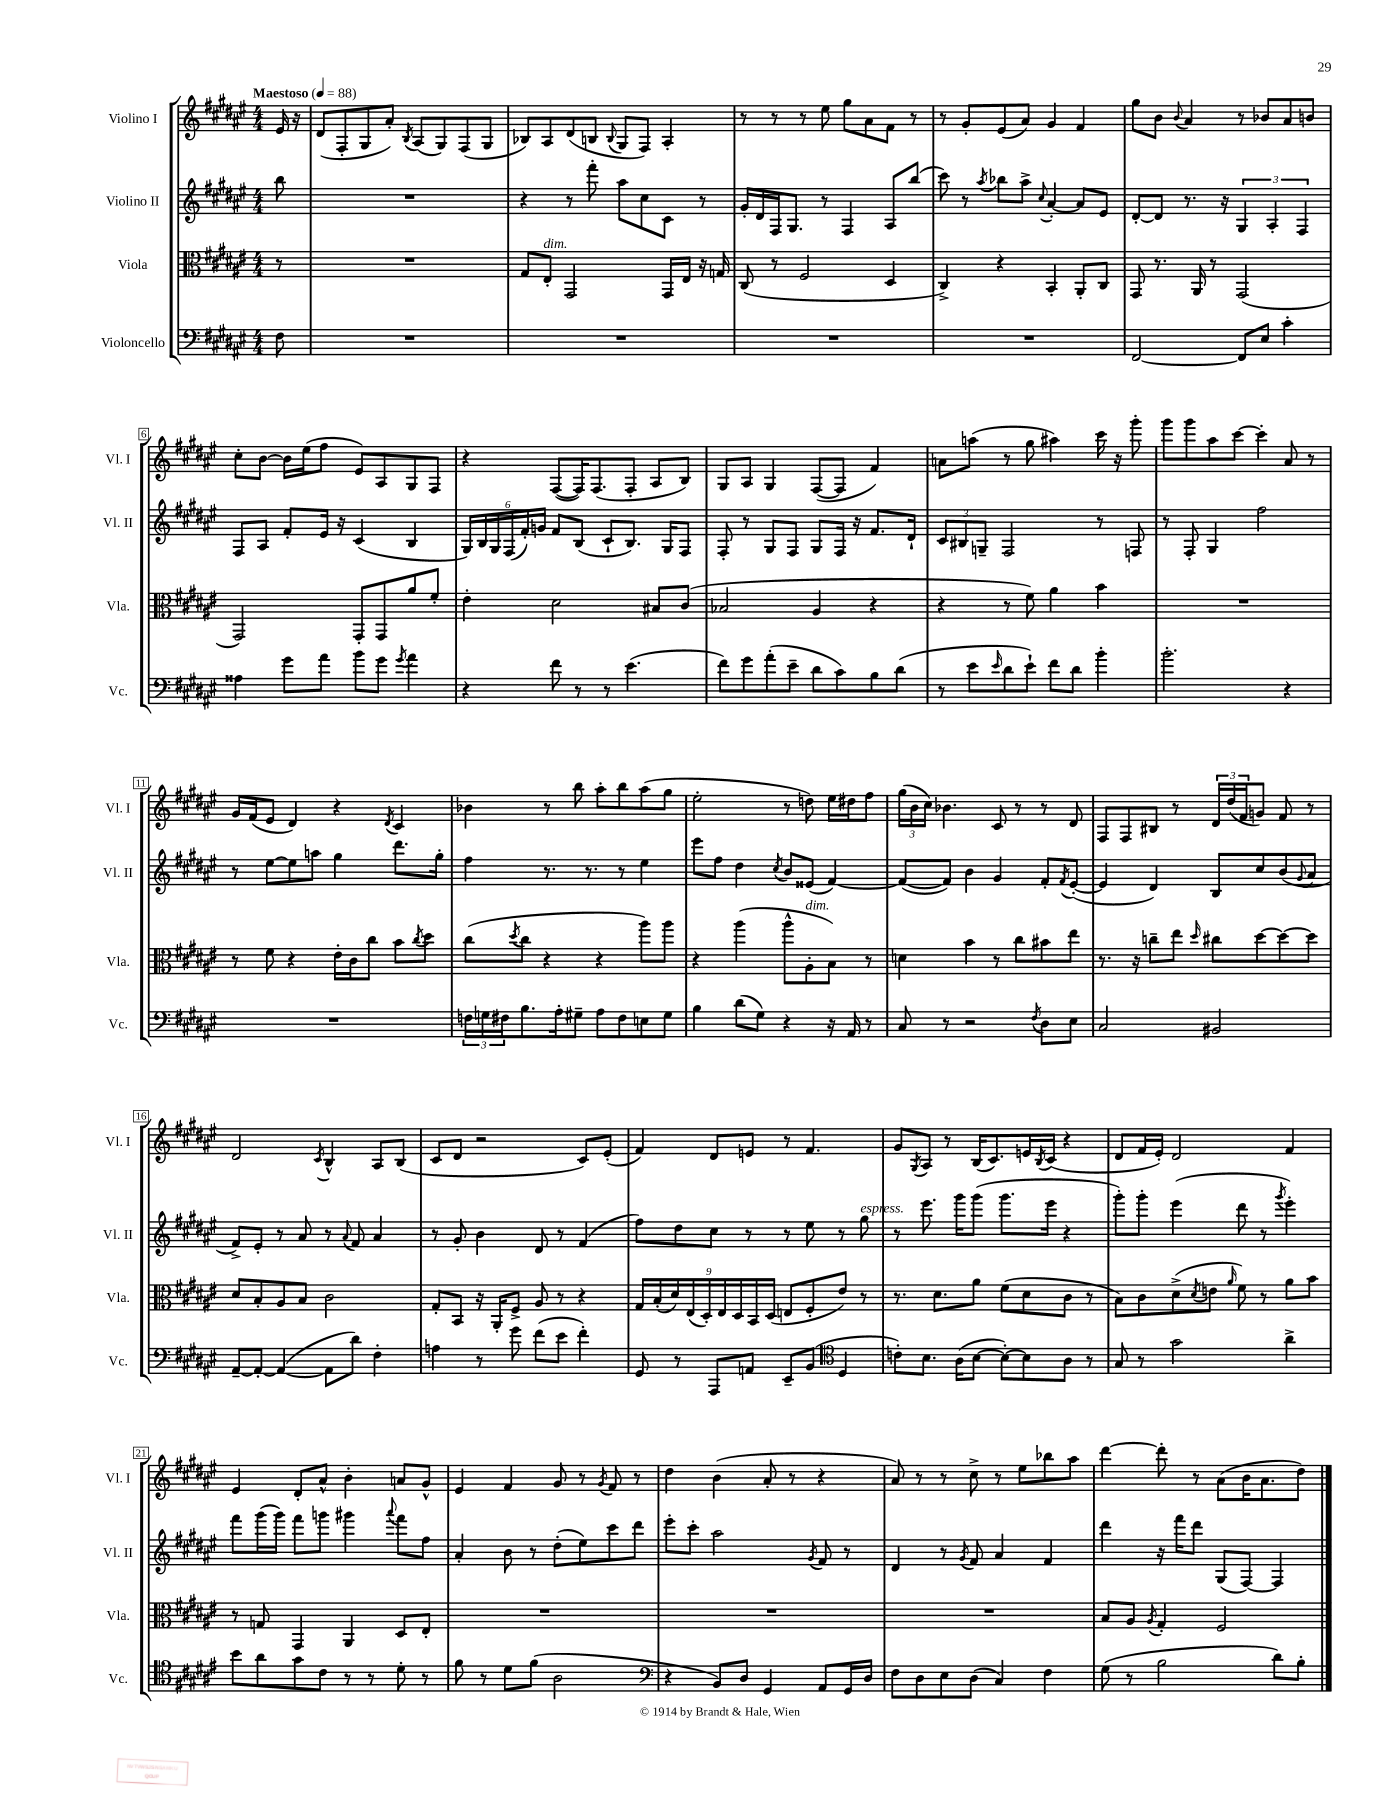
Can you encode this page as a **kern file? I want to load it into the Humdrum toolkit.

**kern	**kern	**kern	**kern
*staff4	*staff3	*staff2	*staff1
*clefF4	*clefC3	*clefG2	*clefG2
*k[f#c#g#d#a#e#]	*k[f#c#g#d#a#e#]	*k[f#c#g#d#a#e#]	*k[f#c#g#d#a#e#]
*M4/4	*M4/4	*M4/4	*M4/4
*MM88	*MM88	*MM88	*MM88
8F#	8r	8bb	16e#
.	.	.	16r
=	=	=	=
1r	1r	1r	(8d#
.	.	.	8F#'
.	.	.	8G#
.	.	.	8a#')
.	.	.	8qB
.	.	.	(8A#
.	.	.	8G#)
.	.	.	(8F#
.	.	.	8G#
=	=	=	=
1r	8G#	4r	8B-)
.	8E#'	.	8A#
.	2GG#	8r	(8d#
.	.	8fff#'	8B
.	.	.	8qqB
.	.	8aa#	8G#
.	.	8cc#	8F#)
.	16GG#	8c#	4A#'
.	16E#	.	.
.	16r	8r	.
.	16G	.	.
=	=	=	=
1r	(8C#	16g#'	8r
.	.	16d#	.
.	8r	16F#	8r
.	.	8.G#	.
.	2F#	.	8r
.	.	8r	8ee#
.	.	4F#	8gg#
.	.	.	8a#
.	4D#	8A#	8f#
.	.	(8bb	8r
=	=	=	=
1r	4C#^)	8ccc#)	8r
.	.	8r	8g#'
.	.	8qaa#	.
.	4r	8bb-	(8e#
.	.	8aa#^	8a#)
.	.	8qqcc#	.
.	4BB'	[4a#'	4g#
.	8AA#'	8a#]	4f#
.	8C#	8e#	.
=	=	=	=
[2FF#	8GG#	[8d#'	8gg#
.	8.r	8d#]	8b
.	.	.	8qqb
.	.	8.r	4a#
.	16AA#	.	.
.	8r	.	.
.	.	16r	.
8FF#]	(2GG#	6G#	8r
8E#	.	.	8b-
.	.	6A#'	.
4c#'	.	.	8a#
.	.	6F#	.
.	.	.	8b
=	=	=	=
4A##	2GG#)	8F#	8cc#'
.	.	8A#	[8b
8g#	.	8f#'	16b]
.	.	.	(16ee#
8a#	.	16e#	8ff#
.	.	16r	.
8b	8GG#'	(4c#	8e#)
8g#	8GG#	.	8A#
8qg#	.	.	.
4a#	8a#	4B	8G#
.	8f#'	.	8F#
=	=	=	=
4r	4e#'	24G#)	4r
.	.	24B	.
.	.	24G#	.
.	.	(24F#	.
.	.	24f#')	.
.	.	24g	.
8f#	2d#	8f#	([8F#
8r	.	(8B	16F#])
.	.	.	(8.F#
8r	.	8c#`	.
(4.e#	.	8.B)	8F#'
.	8B#	.	8A#
.	.	16G#	.
.	(8c#	8F#	8B)
=	=	=	=
8f#)	2B-	8F#'	8G#
8g#	.	8r	8A#
(8a#'	.	8G#	4G#
8e#~	.	8F#	.
8d#	4A#	8G#	([8F#
8c#)	.	16F#	8F#]
.	.	16r	.
8B	4r	8.f#	4f#)
(8d#	.	.	.
.	.	16d#`	.
=	=	=	=
8r	4r	12c#	8a
.	.	12B#	.
8e#	.	.	(8aa
.	.	12G~	.
16qqe#	.	.	.
8d#	8r	2F#	8r
8e#`)	8f#)	.	8gg#
8f#	4a#	.	4aa#)
8d#	.	.	.
4b'	4b	8r	16ccc#
.	.	.	16r
.	.	8F	8ggg#'
=	=	=	=
2.b'	1r	8r	8ggg#
.	.	8F#'	8ggg#
.	.	4G#	8aa#
.	.	.	[8ccc#
.	.	2ff#	4ccc#']
4r	.	.	8a#
.	.	.	8r
=	=	=	=
1r	8r	8r	16g#
.	.	.	(16f#
.	8f#	[8ee#	8e#
.	4r	8ee#]	4d#)
.	.	8aa	.
.	16e#'	4gg#	4r
.	16c#	.	.
.	8cc#	.	.
.	.	.	8qd#
.	8b	8.ddd#	4c#
.	8qcc#	.	.
.	8dd#	.	.
.	.	16gg#'	.
=	=	=	=
24F	(8cc#	4ff#	4b-
24G	.	.	.
24F#	.	.	.
.	8qdd#	.	.
8.B	8cc#	.	.
.	4r	8.r	8r
16A#'	.	.	.
8G#~	.	.	8bb
.	.	8.r	.
8A#	4r	.	8aa#'
8F#	.	8r	8bb
8E	8aa#)	4ee#	(8aa#
8G#	8aa#	.	8gg#
=	=	=	=
4B	4r	8eee#	2ee#'
.	.	8ff#	.
(8d#	(4aa#	4dd#	.
8G#)	.	.	.
.	.	8qcc#	.
4r	8aa#^^	8b	8r
.	8A#'	(8e##	8dd)
16r	8B)	[4f#)	16ee#
16AA#	.	.	16dd#
8r	8r	.	8ff#
=	=	=	=
8C#	4d	(8f#_	(24gg#
.	.	.	24b
.	.	.	24cc#)
8r	.	8f#])	4.b-
2r	4b	4b	.
.	8r	4g#	8c#
.	8cc#	.	8r
8qF#	.	.	.
8D#	8b#	8f#'	8r
.	.	8qf#	.
8E#	8ee#	([8e#'	8d#
=	=	=	=
2C#	8.r	4e#]	8F#
.	.	.	8F#
.	16r	.	.
.	8cc~	4d#)	8B#
.	8ee#	.	8r
.	16qqdd#	.	.
2BB#	8cc#	8B	24d#
.	.	.	(24dd#
.	.	.	24f#
.	[8dd#	8cc#	8g)
.	8dd#_	(8b	8f#
.	.	8qqg#	.
.	8dd#]	8a#	8r
=	=	=	=
[8AA#~	8d#	8f#^)	2d#
8AA#'_	8B'	8e#'	.
(4AA#_	8A#	8r	.
.	8B	8a#	.
.	.	.	8qc#
8AA#]	2c#	8r	4B^^
.	.	8qqa#	.
8d#)	.	8f#	.
4F#'	.	4a#	8A#
.	.	.	(8B
=	=	=	=
4A	8G#'	8r	8c#
.	8BB	8g#'	8d#
8r	16r	4b	2r
.	16AA#'	.	.
8g#	8F#^	.	.
(8f#	8A#	8d#	.
8e#	8r	8r	.
4f#')	4r	(4f#	8c#)
.	.	.	(8e#'
=	=	=	=
8GG#	18G#	8ff#)	4f#)
.	(18B'	.	.
.	18d#)	.	.
8r	.	8dd#	.
.	(18E#	.	.
.	18D#')	.	.
8AAA#	.	8cc#	8d#
.	18E#	.	.
.	18D#	.	.
8AA	.	8r	8e
.	18BB	.	.
.	(18D#	.	.
8EE#~	8E	8r	8r
(8BB	8F#'	8ee#	4.f#
*clefC4	*	*	*
4D#	8e#)	8r	.
.	8r	8gg#	.
=	=	=	=
8c')	8.r	8r	8g#
.	.	.	8qG#
8.B	.	8.eee#	8A#
.	8.d#	.	.
.	.	.	8r
(16A#	.	16ggg#	.
[8B	8a#	(8ggg#	(16B
.	.	.	8.c#)
8B'_)	(8f#	8.ggg#	.
8B]	8d#	.	16e
.	.	.	8qB
.	.	16eee#	(16c#
8A#	8c#	4r	4r
8r	8r	.	.
=	=	=	=
8G#	8B)	8ggg#')	8d#
8r	8c#	8ggg#'	16f#
.	.	.	16e#')
2g#	(8d#^	(4eee#	2d#
.	8qd#	.	.
.	8e	.	.
.	16qqa#	.	.
.	8f#)	8ddd#	.
.	8r	8r	.
.	.	8qggg#	.
4a#^	8a#	4eee#')	4f#
.	8b	.	.
=	=	=	=
8b	8r	8fff#	4e#
8a#	8G	(16ggg#	.
.	.	16ggg#)	.
8g#	4GG#	8fff#	8d#'
8c#	.	8ggg	8a#^^
8r	4AA#	4ggg#	4b'
8r	.	.	.
.	.	8qqaaa#	.
8d#'	8D#	8fff#	8a
8r	8E#'	8ff#	8g#^^
=	=	=	=
8f#	1r	4a#'	4e#
8r	.	.	.
8d#	.	8b	4f#
(8f#	.	8r	.
2A#	.	(8dd#'	8g#
.	.	8ee#)	8r
.	.	.	8qg#
.	.	8ccc#	8f#
.	.	8ddd#	8r
=	=	=	=
*clefF4	*	*	*
4r	1r	8eee#'	4dd#
.	.	8ccc#'	.
8BB)	.	2aa#	(4b
8D#	.	.	.
4GG#	.	.	8a#'
.	.	.	8r
.	.	8qg#	.
8AA#	.	8f#	4r
16GG#	.	8r	.
16D#	.	.	.
=	=	=	=
8F#	1r	4d#	8a#)
8D#	.	.	8r
8E#	.	8r	8r
.	.	8qg#	.
(8D#	.	8f#	8cc#^
4C#)	.	4a#	8r
.	.	.	8ee#
4F#	.	4f#	8bb-
.	.	.	8aa#
=	=	=	=
(8G#	8B	4ddd#	[4ddd#
8r	8A#	.	.
.	8qA#	.	.
2B	4G#'	16r	8ddd#']
.	.	16fff#	.
.	.	8ddd#	8r
.	2F#	(8G#	(8a#
.	.	[8F#)	16b
.	.	.	8.a#
8d#)	.	4F#]	.
8B'	.	.	8dd#)
==	==	==	==
*-	*-	*-	*-
